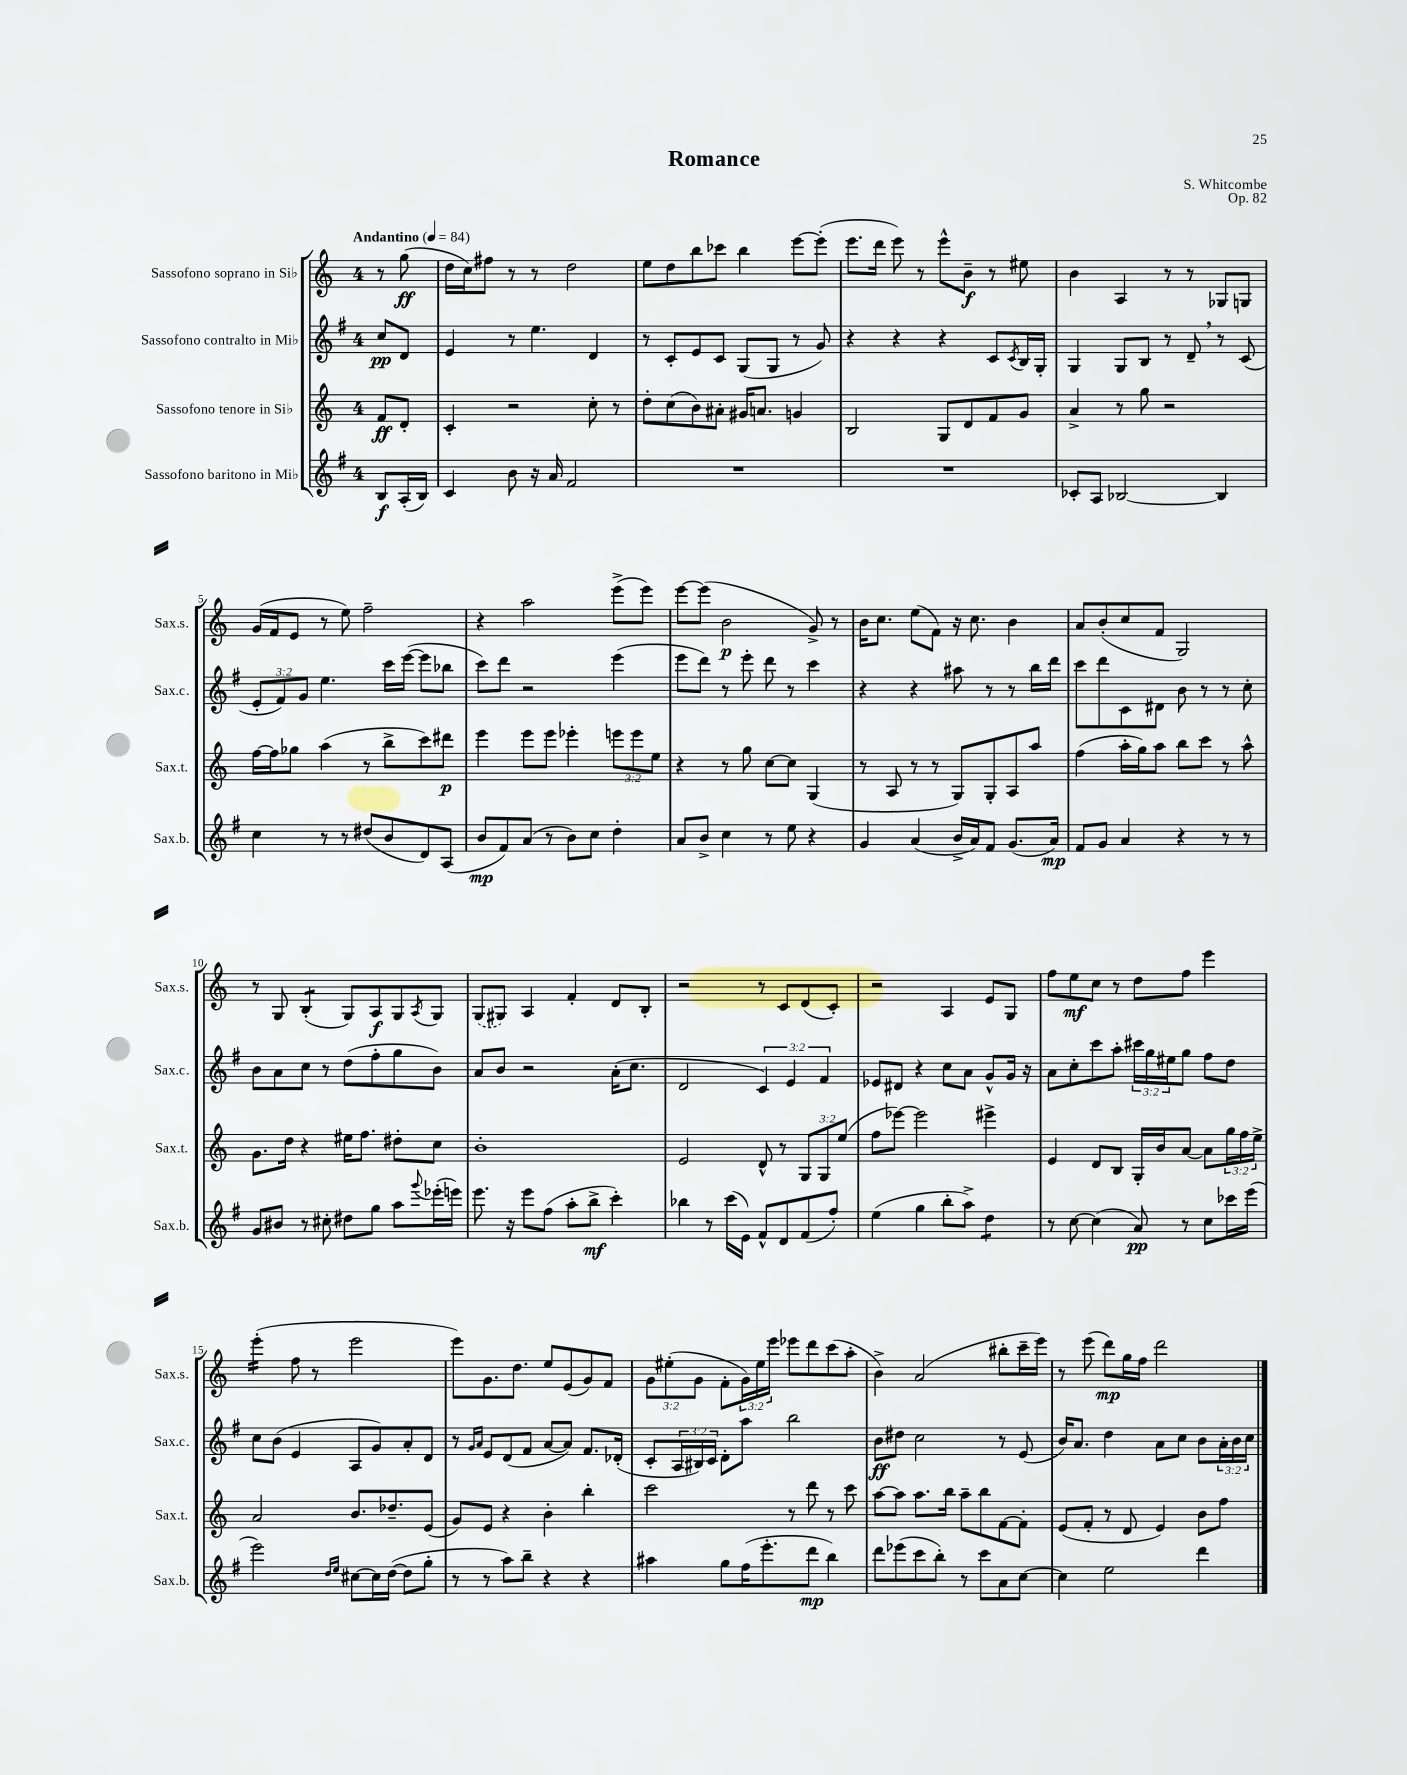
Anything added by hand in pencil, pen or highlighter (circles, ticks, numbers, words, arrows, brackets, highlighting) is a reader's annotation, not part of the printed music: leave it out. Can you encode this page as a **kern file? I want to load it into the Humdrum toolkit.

**kern	**kern	**kern	**kern
*staff4	*staff3	*staff2	*staff1
*clefG2	*clefG2	*clefG2	*clefG2
*k[f#]	*k[]	*k[f#]	*k[]
*M4/4	*M4/4	*M4/4	*M4/4
*MM84	*MM84	*MM84	*MM84
8B/L	8f/L	8cc/L	8r
(16A'/L	8d'/J	8d/J	(8gg\
16B/JJ)	.	.	.
=	=	=	=
4c/	4c'/	4e/	16dd\LL
.	.	.	16cc\J)
.	.	.	8ff#\J
8b\	2r	8r	8r
16r	.	4.ee\	8r
16a/	.	.	.
2f#/	.	.	2dd\
.	8cc'\	4d/	.
.	8r	.	.
=	=	=	=
1r	8dd'\L	8r	8ee\L
.	(8cc\	8c'/L	8dd\
.	8b\)	8e/	8bb\
.	8a#'\J	8c/J	8ccc-\J
.	16g#/LK	(8G/L	4bb\
.	8.a/J	.	.
.	.	8G/J	.
.	4g/	8r	[8eee\L
.	.	8g/)	(8eee'\]J
=	=	=	=
1r	2B/	4r	8.eee\L
.	.	.	16ddd\Jk
.	.	4r	8eee\)
.	.	.	8r
.	8G/L	4r	8eee^^\L
.	8d/	.	8b~\J
.	8f/	8c/L	8r
.	.	8qc/	.
.	8g/J	16B/L	8ee#\
.	.	16G'/JJ	.
=	=	=	=
8c-'/L	4a^/	4G/	4b\
8A/J	.	.	.
[2B-/	8r	8G/L	4A/
.	8gg\	8B/J	.
.	2r	8r	8r
.	.	8d~/	8r
4B-/]	.	8r	8G-/L
.	.	(8c/	8G/J
=	=	=	=
4cc\	[16ff\LL	12e'/L	(16g/LL
.	16ff\]J	.	16f/J
.	.	12f#/)	.
.	8gg-\J	.	8e/J
.	.	12g/J	.
8r	(4aa\	4.ee\	8r
8r	.	.	8ee\)
(8dd#/L	8r	.	2ff~\
8b/	8bb^\L	16ccc\LL	.
.	.	([16eee\JJ	.
8d/)	8ccc\)	8eee\]L	.
(8A/J	8ddd#\J	8bb-\J	.
=	=	=	=
8b/L	4eee\	8ccc\L)	4r
8f#/)	.	8ddd\J	.
(8a/J	8eee\L	2r	2aa\
8r	8eee\J	.	.
8b\L)	4eee-'\	.	.
8cc\J	.	.	.
4dd'\	12eee\L	(4eee\	(8eee^\L
.	12eee\	.	.
.	.	.	8eee\J)
.	12ee\J	.	.
=	=	=	=
8a/L	4r	8eee\L	[8eee\L
8b^/J	.	8ddd\J)	(8eee\]J
4cc\	8r	8r	2b\
.	8gg\	8eee'\	.
8r	[8cc\L	8ddd\	.
8ee\	8cc\]J	8r	.
4r	(4G/	4ccc\	8g^/)
.	.	.	8r
=	=	=	=
4g/	8r	4r	16b\LK
.	.	.	8.cc\J
.	8A/	.	.
(4a/	8r	4r	(8ee\L
.	8r	.	8f\J)
16b^/LL	8G/L)	8aa#\	16r
16a/J)	.	.	8.cc\
8f#/J	8G'/	8r	.
(8.g/L	8A/	8r	4b\
.	8aa/J	16bb\LL	.
16a/Jk)	.	16ddd\JJ	.
=	=	=	=
8f#/L	(4ff\	8ccc\L	8a/L
8g/J	.	8ddd\	(8b'/
4a/	16aa'\LL	8c\	8cc/
.	16gg\J)	.	.
.	8aa\J	8d#\J	8f/J
4r	8bb\L	8b\	2G/)
.	8ccc\J	8r	.
8r	8r	8r	.
8r	8aa^^\	8cc'\	.
=	=	=	=
8g/L	8.g\L	8b\L	8r
8b#/J	.	8a\	8G/
.	16dd\Jk	.	.
8r	4r	8cc\J	(4B'/
8cc#'\	.	8r	.
8dd#\L	16ee#\LK	(8dd\L	8G/L)
.	8.ff\J	.	.
8gg\J	.	8ff#'\	8A/
8aa\L	8dd#'\L	8gg\	8G/
8qqggg/	.	.	8qA/
(16eee-'\L	8cc\J	8b\J)	8G/J
16eee\JJ)	.	.	.
=	=	=	=
8.eee\	1b'	8a/L	(8G/L
.	.	8b/J	8G#/J)
16r	.	.	.
8eee\L	.	2r	4A/
(8ff#\J	.	.	.
8aa'\L	.	.	4f'/
8bb^\J	.	.	.
4ccc'\)	.	(16a'\LK	8d/L
.	.	8.cc\J	.
.	.	.	8B'/J
=	=	=	=
4bb-\	2e/	2d/	2r
8r	.	.	.
(16ccc\LL	.	.	.
16e\JJ)	.	.	.
8f#^^/L	8d^^/	6c/)	8r
8d/	8r	.	8c/L
.	.	6e/	.
(8f#/	12G/L	.	(8d/
.	12G/	6f#/	.
8ff#'/J)	.	.	8c'/J)
.	(12ee/J	.	.
=	=	=	=
(4ee\	8ff\L	8e-/L	2r
.	[8eee-\J)	8d#/J	.
4gg\	2eee-\]	4r	.
8bb'\L	.	8cc\L	4A/
8aa^\J)	.	8a\J	.
4dd\	4eee#^\	8g^^/L	8e/L
.	.	16g/Jk	8G/J
.	.	16r	.
=	=	=	=
8r	4e/	8a\L	8ff\L
[8cc\	.	8cc'\	8ee\
(4cc\]	8d/L	8ccc\	8cc\J
.	8B/J	8aa'\J	8r
8a/)	16G'/LL	24ccc#\LL	8dd\L
.	.	24gg\	.
.	16b/J	.	.
.	.	24ee#\J	.
8r	[8a/J	8gg\J	8ff\J
8cc\L	8a\]L	8ff#\L	4eee\
16ccc-\L	24gg\L	8dd\J	.
.	24ff\	.	.
(16eee\JJ	.	.	.
.	24ee^\JJ	.	.
=	=	=	=
2eee\)	2a/	8cc\L	(4eee'\
.	.	(8b\J	.
.	.	4e/	8ff\
.	.	.	8r
16qqdd/LL	.	.	.
16qqee/JJ	.	.	.
[8cc#\L	8.b/L	8A/L	2eee\
16cc#\]L	.	8g/)	.
([16dd\JJ	8.dd-~/	.	.
8dd\]L	.	8a'/	.
8gg'\J	(8e/J	8d/J	.
=	=	=	=
8r	8g/L)	8r	8eee\L)
.	.	16qqg/LL	.
.	.	16qqa/JJ	.
8r	8e/J	8e/L	8.g\
8aa\L)	4r	(8d/	.
.	.	.	8.dd\J
8bb~\J	.	8f#/J	.
4r	4b'\	[8a/L	8ee/L
.	.	8a/]J)	(8e/
4r	4bb'\	8.f#/L	8g/)
.	.	.	8f/J
.	.	(16d-'/Jk	.
=	=	=	=
4aa#\	2ccc\	8c'/L	12g\L
.	.	.	(12ee#'\
.	.	24A/L	.
.	.	24B#/)	12g\J
.	.	24c/JJ	.
8gg\L	.	8d'\L	8f'\L
(16ff#\K	.	8aa\J	24g\L)
.	.	.	24ee#\
8.eee'\	.	.	.
.	.	.	24eee\JJ
.	8r	2bb\	8eee-\L
8ddd\J	8ddd\	.	8ddd\
4bb\)	8r	.	(8ccc\
.	8ccc\	.	8aa'\J
=	=	=	=
8ddd\L	[8aa\L	8b\L	4b^\)
(8eee-\	8aa\]J	8dd#\J	.
8ccc\	8.aa\L	2cc\	(2a/
8bb'\J)	.	.	.
.	16bb\Jk	.	.
8r	8aa~\L	.	.
8ccc\L	8bb\	.	.
8a\	[8f\	8r	8bb#'\L
[8cc\J	8f'\]J	(8e/	16ccc~\L
.	.	.	16eee\JJ)
=	=	=	=
4cc\]	(8e/L	16b/LK)	8r
.	.	8.a/J	.
.	8f'/J	.	(8eee\
2ee\	8r	4dd\	8ddd\L)
.	8d/	.	16gg\L
.	.	.	16ff\JJ
.	4e/)	8a\L	2ddd\
.	.	8cc\J	.
4ddd\	8b\L	8b\L	.
.	8ff\J	24a'\L	.
.	.	24b\	.
.	.	24cc\JJ	.
==	==	==	==
*-	*-	*-	*-
